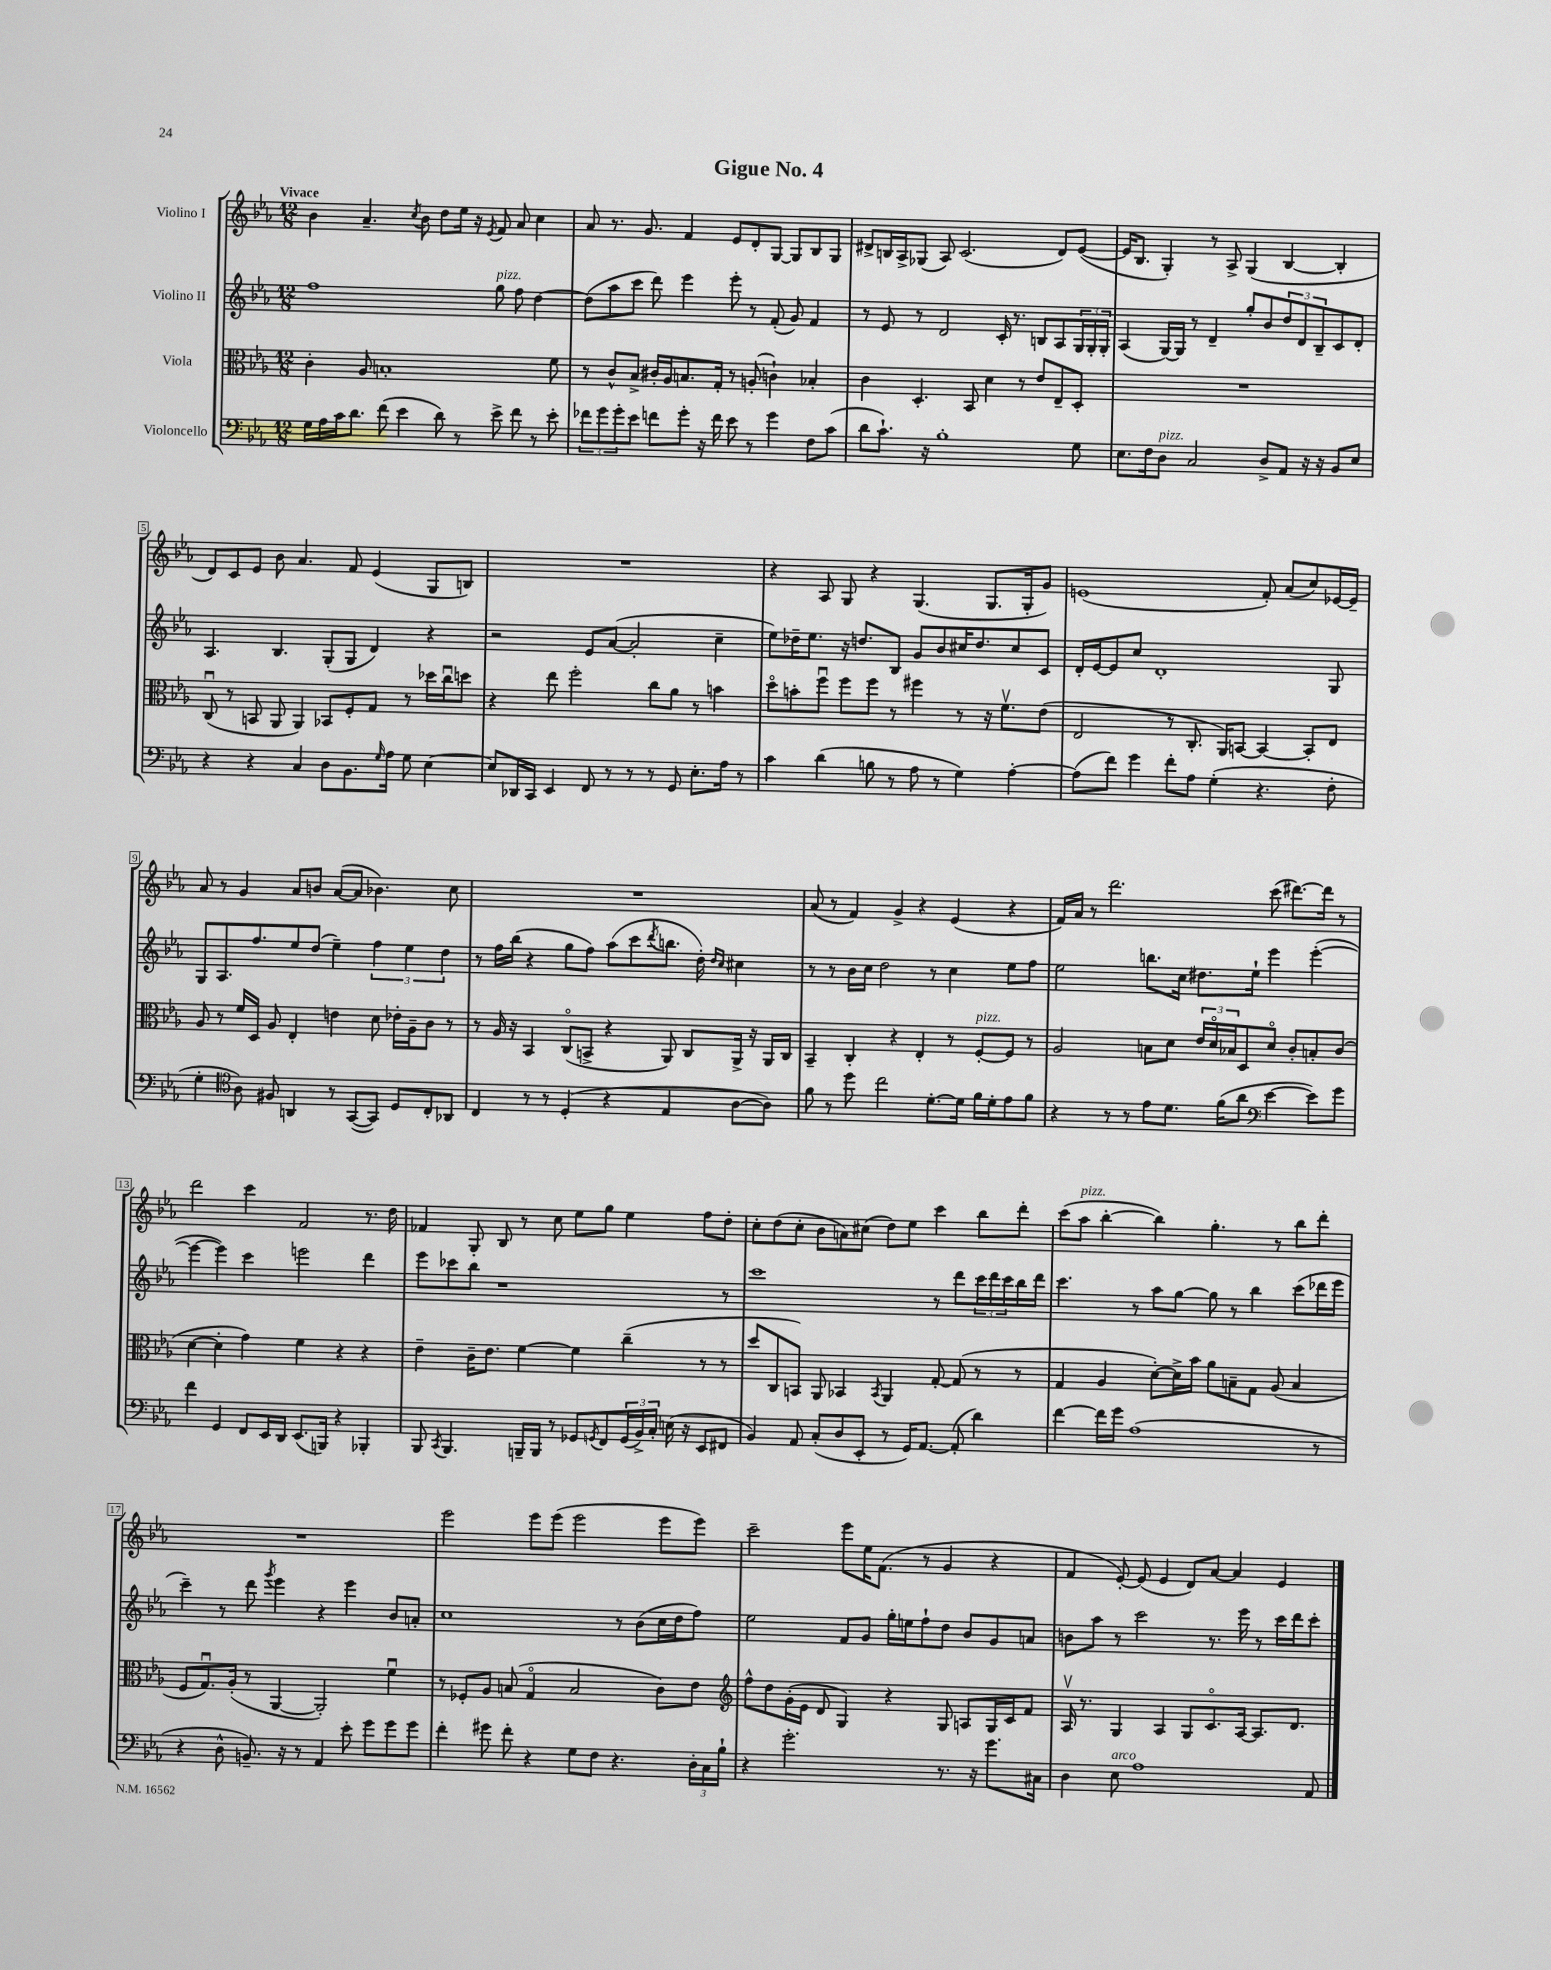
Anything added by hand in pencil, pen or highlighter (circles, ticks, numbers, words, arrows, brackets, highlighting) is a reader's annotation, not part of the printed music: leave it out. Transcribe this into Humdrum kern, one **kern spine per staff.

**kern	**kern	**kern	**kern
*part4	*part3	*part2	*part1
*staff4	*staff3	*staff2	*staff1
*I"Violoncello	*I"Viola	*I"Violino II	*I"Violino I
*clefF4	*clefC3	*clefG2	*clefG2
*k[b-e-a-]	*k[b-e-a-]	*k[b-e-a-]	*k[b-e-a-]
*M12/8	*M12/8	*M12/8	*M12/8
=1	=1	=1	=1
!	!	!	!LO:TX:a:B:t=Vivace
16G\LL	4c'\	1ff	4b-\
16A-\	.	.	.
16c\J	.	.	.
8.d\J	.	.	.
.	8A-/	.	4.a-~/
(8f\	1Bn'	.	.
4e-\	.	.	.
.	.	.	8qcc/
.	.	.	8b-\
8d\)	.	.	8dd\L
8r	.	.	16ee-\Jk
.	.	.	16r
.	.	.	8qe-/
!	!	!LO:TX:a:i:t=pizz.	!
8e-^\	.	8gg\	8f/
8f\	.	8ff\	8a-/
8r	.	[4dd\	4cc\
8e-'\	8f\	.	.
=2	=2	=2	=2
12f-X\L	8r	(8dd\L]	8a-/
12g\	.	.	.
.	8c^^/L	8aa-\	8.r
12g'\	.	.	.
8e-\J	8B-^/J	8ccc\J	.
.	.	.	8.g/
8fn\L	16c#X'/LL	8ddd\)	.
.	16A-/J	.	.
8g'\J	8.Bn/	4eee-\	4f/
16r	.	.	.
16f\	16G'/Jk	.	.
8e-\	8r	8eee-'\	8e-/L
8r	(8An'/	8r	8d'/
4g\	4cn`\)	(8f'/	[8G/J
.	.	8g/)	8G/L]
8F\L	4B-X'/	4f/	8B-/
(8c\J	.	.	8G/J
=3	=3	=3	=3
8d\L	4c\	8r	8d#X^/L
8.c`\J)	.	8e-/	16Bn/L
.	.	.	16A-^/J
.	4.D'/	8r	(8G-X/J
16r	.	.	.
1B-'	.	2d/	8A-/)
.	.	.	(2.c/
.	8BB-/	.	.
.	4d\	.	.
.	.	16c'/	.
.	.	8.r	.
.	8r	.	.
.	8e-/L	8Bn/L	.
.	8E-~/	8A-/	8d#/L)
8G\	8D'/J	24G/L	([8e-/J
.	.	24G'/	.
.	.	24G'/JJ	.
=4	=4	=4	=4
8.E-\L	1.r	(4A-/	16e-/KL]
.	.	.	8.B-/J
16F\k	.	.	.
!LO:TX:a:i:t=pizz.	!	!	!
8D\J	.	[16G/LL)	4G'/)
.	.	16G/JJ]	.
2C/	.	8r	.
.	.	4d~/	8r
.	.	.	8A-^/
.	.	8gg'/L	(4G/
8D^/L	.	8b-/	.
8AA-/J	.	12dd/	[4B-/
.	.	12d/	.
16r	.	.	.
.	.	12B-~/	.
16r	.	.	.
8BB-/L	.	8c/	4B-'/]
8E-/J	.	8d'/J	.
!!LO:LB:g=z
=5	=5	=5	=5
4r	(8Cu/	4.A-/	8d/L)
.	8r	.	8c/
4r	8BBn/	.	8e-/J
.	8AA-/	4.B-/	8b-\
4C/	4AA-/)	.	4.a-/
8D\L	8BB-X/L	(8G'/L	.
8.BB-\	8F'/	8G/J	8f/
.	8G/J	4d/)	(4e-/
16qqG/	.	.	.
16A-\Jk	.	.	.
8G\	8r	.	.
[4E-\	16dd-X\LL	4r	8G/L
.	16ccu\J	.	.
.	8ddn\J	.	8Bn/J)
=6	=6	=6	=6
8E-/L]	4r	2r	1.r
16DD-X/L	.	.	.
16CC/JJ	.	.	.
4EE-/	8ee-\	.	.
.	2ff'\	.	.
8FF/	.	8e-/L	.
8r	.	([8a-/J	.
8r	.	2a-'/]	.
8r	8cc\L	.	.
8GG/	8a-\J	.	.
8.E-'\L	8r	.	.
.	4bn\	4cc~\	.
16A-\Jk	.	.	.
8r	.	.	.
=7	=7	=7	=7
4c\	8dd\L	8ee-\L)	4r
.	8bn'\	16dd-X~\K	.
.	.	8.ee-\J	.
(4d\	8ffu\J	.	8A-/
.	8ff\L	16r	8G/
.	.	8.ddn/L	.
8Bn\	8ff\J	.	4r
8r	8r	8B-/J	.
8A-\	4ff#X\	8g/L	(4.G/
8r	.	8b-/	.
4G\)	8r	16cc#X/K	.
.	.	8.dd/	.
.	16r	.	8.G/L
.	8.fv\L	.	.
[4A-'\	.	8cc#/	.
.	.	.	16G'/k
.	(8e-\J	8c/J	8g/J)
=8	=8	=8	=8
(8A-\L]	2E-/	16d'/LL	(1en
.	.	[16e-/J	.
8f\J)	.	8e-/]	.
4g\	.	8cc/J	.
.	.	1d'	.
8f'\L	8r	.	.
8A-\J	8.C'/	.	.
(4G'\	.	.	.
.	16AA-/KL)	.	.
.	[8BBn/J	.	.
4.r	4BB/_	.	8f'/)
.	.	.	(8a-/L
.	8BB'/L]	.	8cc/)
8F'\	8E-/J	8G/	[16e-X/L
.	.	.	16e-~/JJ]
!!LO:LB:g=z
=9	=9	=9	=9
4G'\	8A-/	8G/L	8a-/
.	8r	8.A-/	8r
*clefC4	*	*	*
8A-\)	16f/LL	.	4g/
.	16D/JJ	8.ff/	.
8F#X/	8A-/	.	.
4AAn/	4E-'/	8ee-/	8a-/L
.	.	(8dd/J	8bn/J
8r	4en\	4ee-~\)	([8a-/L
([8GG/L	.	.	8a-/J]
8GG/J])	8d\	6ff\	4.b-X\)
8D/L	16e-X'\LL	.	.
.	.	6ee-\	.
.	16A-~\J	.	.
8C'/	8c\J	.	.
.	.	6dd\	.
8AA-X/J	8r	.	8cc\
=10	=10	=10	=10
4C/	8r	8r	1.r
.	16A-/	16ff\LL	.
.	16r	(16bb-\JJ	.
8r	4BB-/	4r	.
8r	.	.	.
(4D'/	(8C/L	8gg\L	.
.	8BBn^/J	8ff\J)	.
4r	4r	(8aa-\L	.
.	.	8ccc\	.
.	.	8qddd/	.
4E-/	8AA-/)	8.bbn\J	.
.	8C/L	.	.
.	.	16dd'\)	.
.	.	16qqdd/LL	.
.	.	16qqcc/JJ	.
[8A-\L	16AA-^/Jk	4cc#X\	.
.	16r	.	.
8A-\J])	16AA-/LL	.	.
.	16C/JJ	.	.
=11	=11	=11	=11
8f\	4BB-~/	8r	(8a-/
8r	.	8r	8r
8dd\	4C'/	16b-\LL	4f/)
.	.	16cc\JJ	.
2cc\	.	2dd\	.
.	4r	.	4g^/
.	4E-'/	.	4r
[8.d'\L	.	8r	.
.	8r	4cc\	(4e-/
16d\Jk]	.	.	.
!	!LO:TX:a:i:t=pizz.	!	!
16f\LL	[8F'/L	.	.
16d'\J	.	.	.
8e-\	8F/J]	8ee-\L	4r
8f\J	8r	8ff\J	.
=12	=12	=12	=12
4r	2A-/	2ee-\	16f/LL)
.	.	.	16a-/JJ
.	.	.	8r
8r	.	.	2.ddd\
8r	.	.	.
8e-\L	8Bn\L	8.bbn\L	.
8.d\J	8d\J	.	.
.	.	16cc\Jk	.
.	24e-/LL	8.dd#X\L	.
.	24d/	.	.
(16f\KL	.	.	.
.	24B-X/J	.	.
8a-\J	8D/	.	.
.	.	16ee-`\Jk	.
*clefF4	*	*	*
[4e-\	8d/J	4eee-\	(8ccc\
.	8c'/L	.	[8.ddd#X\L)
8e-\L])	8Bn'/	([4eee-'\	.
.	.	.	16ddd#\Jk]
8g\J	(8c/J	.	8r
!!LO:LB:g=z
=13	=13	=13	=13
4f\	[4d\	4eee-\_	2ddd\
4GG/	4d'\]	4eee-\])	.
8FF/L	4g\)	4ccc\	4ccc\
16EE-/L	.	.	.
16DD/JJ	.	.	.
(8.EE-/L	4f\	2eeen\	2f/
16BBBn/Jk)	.	.	.
4r	4r	.	.
4BBB-X'/	4r	4ddd\	8.r
.	.	.	16dd\
=14	=14	=14	=14
8BBB-/	4e-~\	8eee-\L	4f-X/
8qCC/	.	.	.
4.BBB-/	.	8ccc-X\	.
.	16c~\KL	8bb-\J	8G'/
.	8.e-\J	.	.
.	.	1r	8B-/
16BBBn~/LL	[4f\	.	8r
16BBB/JJ	.	.	.
8r	.	.	8cc\
8GG-X/L	4f\]	.	8ee-\L
8qGGn/	.	.	.
8FF/	.	.	8gg\J
(24GG/L	(4cc~\	.	4ee-\
24BB-^/)	.	.	.
24C'/JJ	.	.	.
(16En\	.	.	.
16r	.	.	.
8EE-/L	8r	.	8ff\L
8FF#X/J	8r	8r	8dd'\J
=15	=15	=15	=15
4BB-/)	8dd/L	1ccc	8cc'\L
.	8C/	.	(8dd\
8AA-/	8BBn/J)	.	8cc'\J
(8C'/L	8AA-/	.	8b-\L
8D/	4BB-X/	.	8an\)
8EE-'/J	.	.	(8cc#X\J
.	8qBB-/	.	.
8r	4AA-/	.	8dd\L)
16GG/KL)	.	.	8ee-\J
[8.AA-/J	.	.	.
.	[8G'/	8r	4ccc\
(8AA-'/]	(8G/]	8ddd\L	.
4d\)	8r	24ccc\L	8bb-\L
.	.	24ddd\	.
.	.	24ccc\	.
.	8r	16bb-\	8ddd'\J
.	.	16ddd\JJ	.
=16	=16	=16	=16
[4f\	4G/	4.ccc\	(8ccc\L
!	!	!	!LO:TX:a:i:t=pizz.
.	.	.	8aa-\J
16f\LL]	4A-/	.	[4bb-'\
16g\JJ	.	.	.
(1A-	.	8r	.
.	[8d'\L)	8aa-\L	4bb-\])
.	16d^\L]	[8gg\J	.
.	16b-\JJ	.	.
.	8a-\L	8gg\]	4.gg'\
.	8Bn~\	8r	.
.	8G\J	4bb-\	.
.	(8A-/	.	8r
.	4B/	(8ccc\L	8bb-\L
8r	.	16ddd-X\L	8ddd'\J
.	.	16eee-\JJ	.
!!LO:LB:g=z
=17	=17	=17	=17
4r	8F/L	4ccc~\)	1.r
.	8.Gu/)	.	.
8D^^\	.	8r	.
.	(16A-'/Jk	.	.
8.BBn~/)	8r	8ddd\	.
.	.	8qggg/	.
.	[4AA-/	4eee-\	.
16r	.	.	.
8r	.	.	.
4AA-/	2AA-'/])	4r	.
8e-'\	.	4eee-\	.
8g\L	.	.	.
8g\	4fu\	8b-/L	.
8g\J	.	8an'/J	.
=18	=18	=18	=18
4f'\	8r	1cc	2eee-\
.	8F-X'/L	.	.
8g#X\	8A-/J	.	.
8f'\	(8Bn/	.	.
4r	4G/	.	8eee-\L
.	.	.	(8eee-\J
8G\L	2B/	.	2eee-\
8F\J	.	.	.
4.r	.	8r	.
.	.	(8b-\L	.
.	8c\L)	16cc\L	8eee-\L
.	.	16dd\J	.
24D'\LL	8e-\J	8ff\J)	8eee-\J)
24C\	.	.	.
24B-`\JJ	.	.	.
=19	=19	=19	=19
*	*clefG2	*	*
4r	8ff^^\L	2ee-\	2ccc~\
.	8dd\	.	.
2.g'\	(16g'\L	.	.
.	16e-\JJ	.	.
.	8d/	.	.
.	4G/)	8f/L	8eee-\L
.	.	8g/J	16ee-\K
.	.	.	(8.f\J
.	4r	16gg'\LL	.
.	.	16een\J	.
.	.	8ff`\	8r
8.r	8G/	8dd\J	4g/
.	8An/L	8b-/L	.
16r	.	.	.
8.g\L	16G/L	8g/	4r
.	16c/J	.	.
.	8f/J	8an/J	.
16C#X\Jk	.	.	.
=20	=20	=20	=20
4D\	16A-v/	8bn\L	4f/
.	8.r	.	.
.	.	8aa-\J	.
!LO:TX:a:i:t=arco	!	!	!
8E-\	4G/	8r	[8e-'/)
1A-	.	2ccc\	(8e-/]
.	4A-/	.	4e-/
.	8G/L	.	8d/L)
.	8.c/	8.r	[8a-/J
.	.	.	4a-/]
.	[16A-/Jk	16eee-\	.
.	8.A-/L]	8r	.
.	.	16ccc\LL	4e-/
.	8.d/J	16ddd\J	.
8AA-/	.	8ccc'\J	.
==	==	==	==
*-	*-	*-	*-
